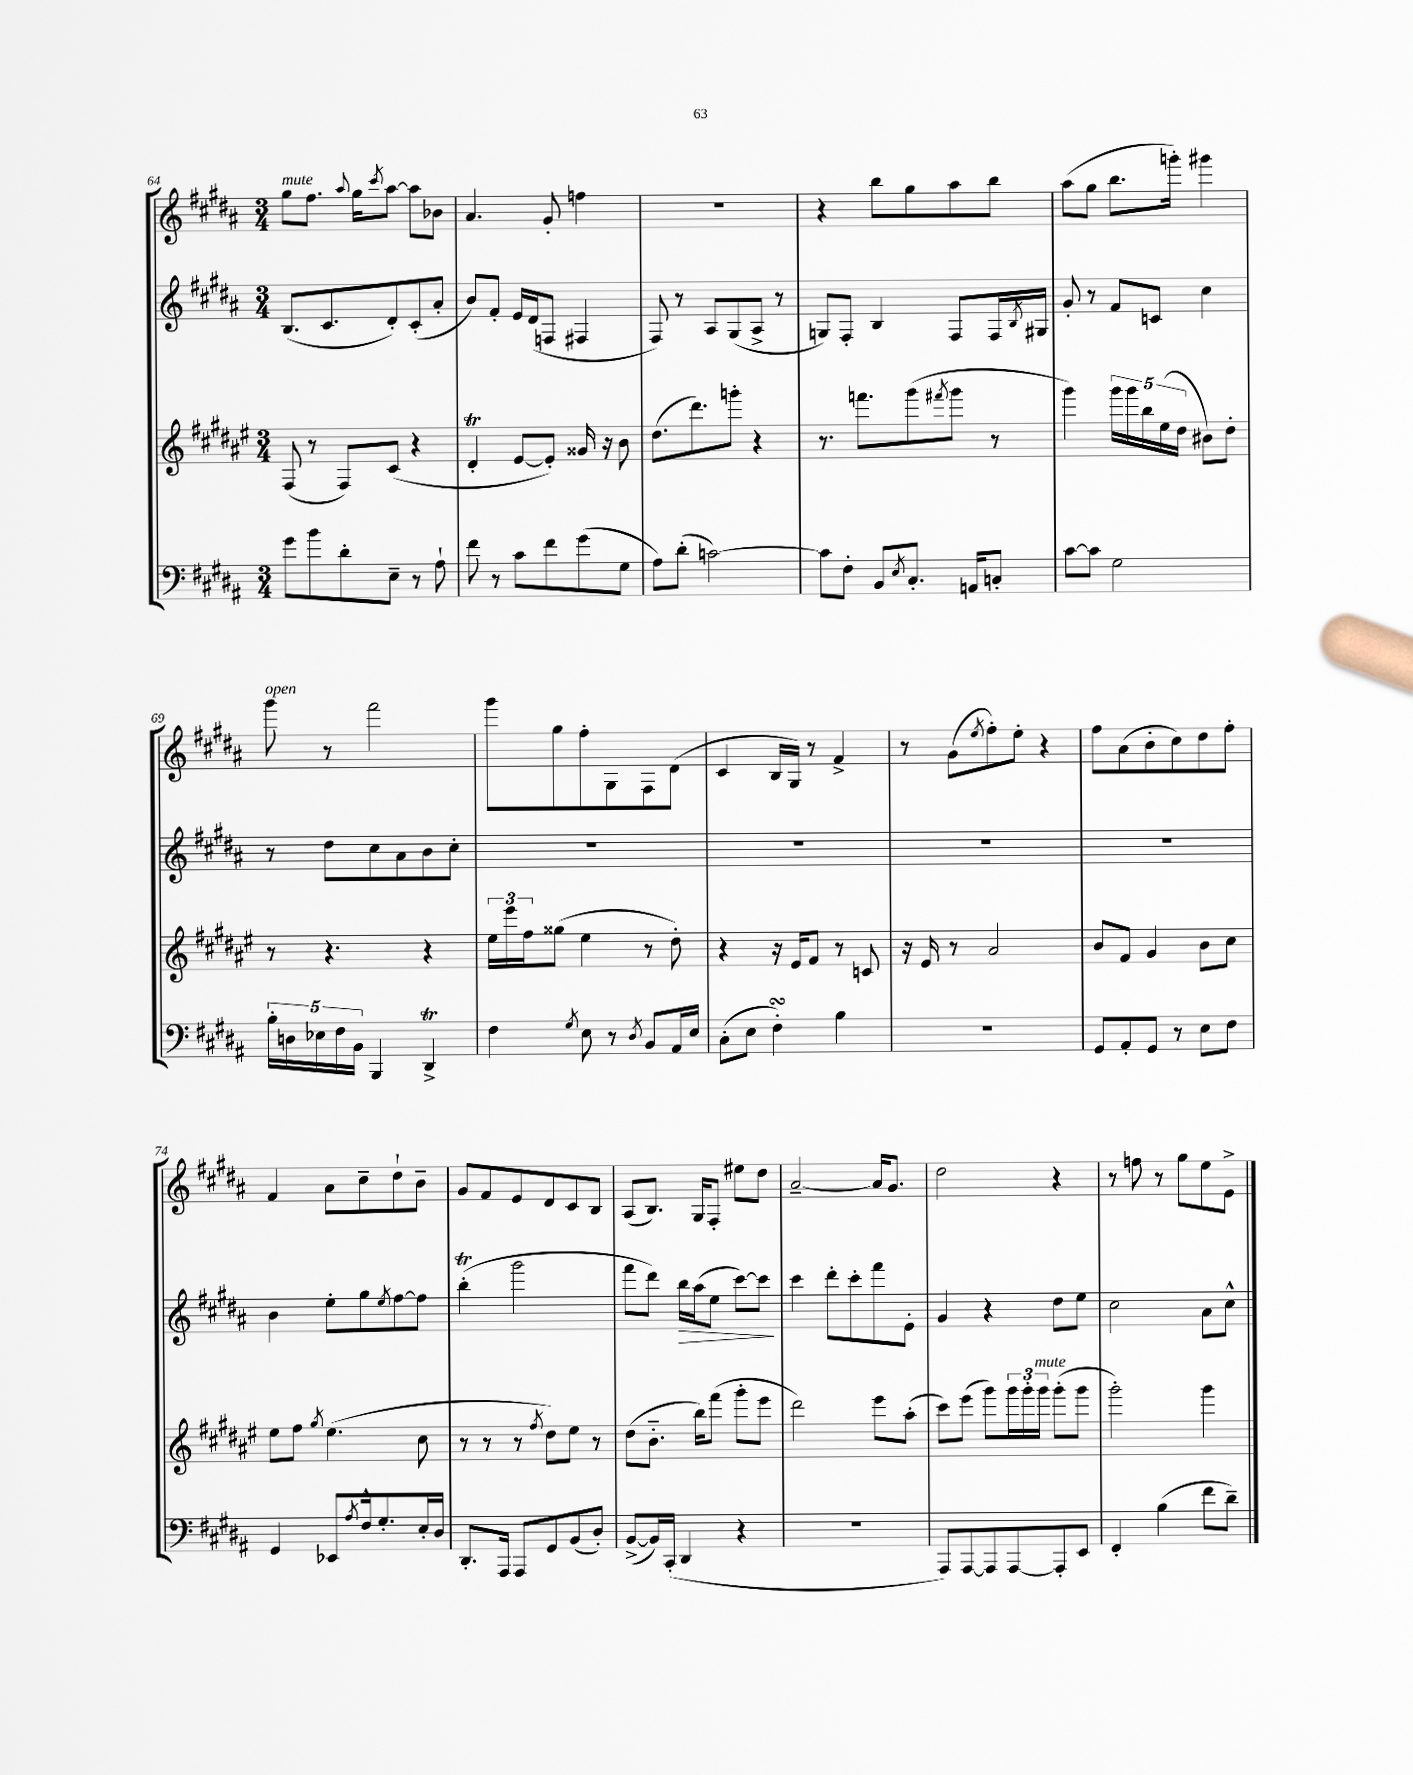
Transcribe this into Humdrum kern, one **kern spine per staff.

**kern	**kern	**kern	**kern
*staff4	*staff3	*staff2	*staff1
*clefF4	*clefG2	*clefG2	*clefG2
*k[f#c#g#d#a#]	*k[f#c#g#d#a#e#]	*k[f#c#g#d#a#]	*k[f#c#g#d#a#]
*M3/4	*M3/4	*M3/4	*M3/4
8g#	(8F#	(8.B	8gg#
8b	8r	.	8.ff#
.	.	8.c#	.
8d#'	8F#)	.	.
.	.	.	8qqaa#
.	.	.	16gg#
.	.	.	8qccc#
8E~	(8c#	8d#')	[8aa#
8r	4r	(8c#'	8aa#]
8A#`	.	8a#'	8b-
=	=	=	=
8f#	4d#'	8b)	4.a#
8r	.	8f#'	.
8c#	[8e#	16e	.
.	.	(16d#	.
8f#	8e#'])	8F	8g#'
(8g#	16g##	4F#	4ff
.	16r	.	.
8G#	8b	.	.
=	=	=	=
8A#)	(8.dd#	8F#)	2.r
(8d#'	.	8r	.
.	8.ddd#)	.	.
[2c)	.	8A#	.
.	8ggg'	(8G#	.
.	4r	8A#^	.
.	.	8r	.
=	=	=	=
8c]	8.r	8G)	4r
8F#'	.	8F#'	.
.	8.fff	.	.
8BB	.	4B	8bb
8qE	.	.	.
8.C#'	(8ggg#	.	8gg#
.	8qfff#	.	.
.	8ggg#	8F#	8aa#
16AA	.	.	.
8C'	8r	16F#	8bb
.	.	8qB	.
.	.	16G#	.
=	=	=	=
[8c#	4ggg#)	8g#'	(8aa#
8c#]	.	8r	8gg#
2G#	20ggg#	8f#	8.bb
.	20ggg#	.	.
.	20bb	.	.
.	.	8c	.
.	(20ee#	.	.
.	.	.	16ggg')
.	20dd#	.	.
.	8b#)	4cc#	4ggg#
.	8dd#'	.	.
=	=	=	=
20B'	8r	8r	8ggg#
20D	.	.	.
20E-	.	.	.
.	4.r	8dd#	8r
20F#	.	.	.
20BB	.	.	.
4BBB	.	8cc#	2fff#
.	.	8a#	.
4DD#^	4r	8b	.
.	.	8cc#'	.
=	=	=	=
4F#	24ee#	2.r	8ggg#
.	24eee#	.	.
.	24ff#	.	.
.	(8gg##	.	8gg#
8qG#	.	.	.
8E	4ee#	.	8ff#'
8r	.	.	8G#
8qD#	.	.	.
8BB	8r	.	8F#
16AA#	8dd#')	.	(8d#
16E	.	.	.
=	=	=	=
(8C#'	4r	2.r	4c#
8E	.	.	.
4F#')	16r	.	16B
.	16e#	.	16G#)
.	8f#	.	8r
4B	8r	.	4f#^
.	8c	.	.
=	=	=	=
2.r	16r	2.r	8r
.	16e#	.	.
.	8r	.	(8g#
.	.	.	8qee
.	2a#	.	8ff#')
.	.	.	8ee'
.	.	.	4r
=	=	=	=
8GG#	8b	2.r	8ff#
8AA#'	8f#	.	(8a#
8GG#	4g#	.	8b'
8r	.	.	8cc#)
8E	8b	.	8dd#
8F#	8cc#	.	8ff#'
=	=	=	=
4GG#	8ee#	4b	4f#
.	8ff#	.	.
.	8qgg#	.	.
8EE-	(4.ee#	8ee'	8a#
8qA#	.	.	.
16F#^^	.	8gg#	8cc#~
8.G#'	.	.	.
.	.	8qee	.
.	.	[8ff#	8dd#`
16E'	8cc#	8ff#]	8b~
16D#	.	.	.
=	=	=	=
8.DD#'	8r	(4bb'	8g#
.	8r	.	8f#
16AAA#	.	.	.
8AAA#	8r	2ggg#	8e
.	8qff#	.	.
8GG#	8dd#)	.	8d#
(8BB	8ee#	.	8c#
8D#')	8r	.	8B
=	=	=	=
([8BB^	(8dd#	8fff#	(8A#
16BB])	8.b'~	8ddd#)	8.B)
(16CC#'	.	.	.
4DD#	.	16bb	.
.	16bb)	(16aa#	16G#
.	(8fff#	8ee	8F#'
4r	8ggg#'	[8ccc#)	8ee#
.	8eee#	8ccc#]	8dd#
=	=	=	=
2.r	2ddd#)	4ccc#	[2a#~
.	.	8ddd#'	.
.	.	8ccc#'	.
.	8eee#	8fff#	16a#]
.	.	.	8.g#
.	(8aa#'	8e'	.
=	=	=	=
8AAA#)	8ccc#)	4g#	2dd#
[8AAA#	(8eee#	.	.
8AAA#]	8ggg#)	4r	.
[8AAA#	24ggg#	.	.
.	24ggg#'	.	.
.	24ggg#	.	.
8AAA#']	(8ggg#'	8dd#	4r
8EE	8ggg#	8ee	.
=	=	=	=
4FF#'	2ggg#')	2cc#	8r
.	.	.	8ff
(4B	.	.	8r
.	.	.	8gg#
8f#	4ggg#	8a#	8ee
8d#~)	.	8cc#^^	8e^
==	==	==	==
*-	*-	*-	*-
